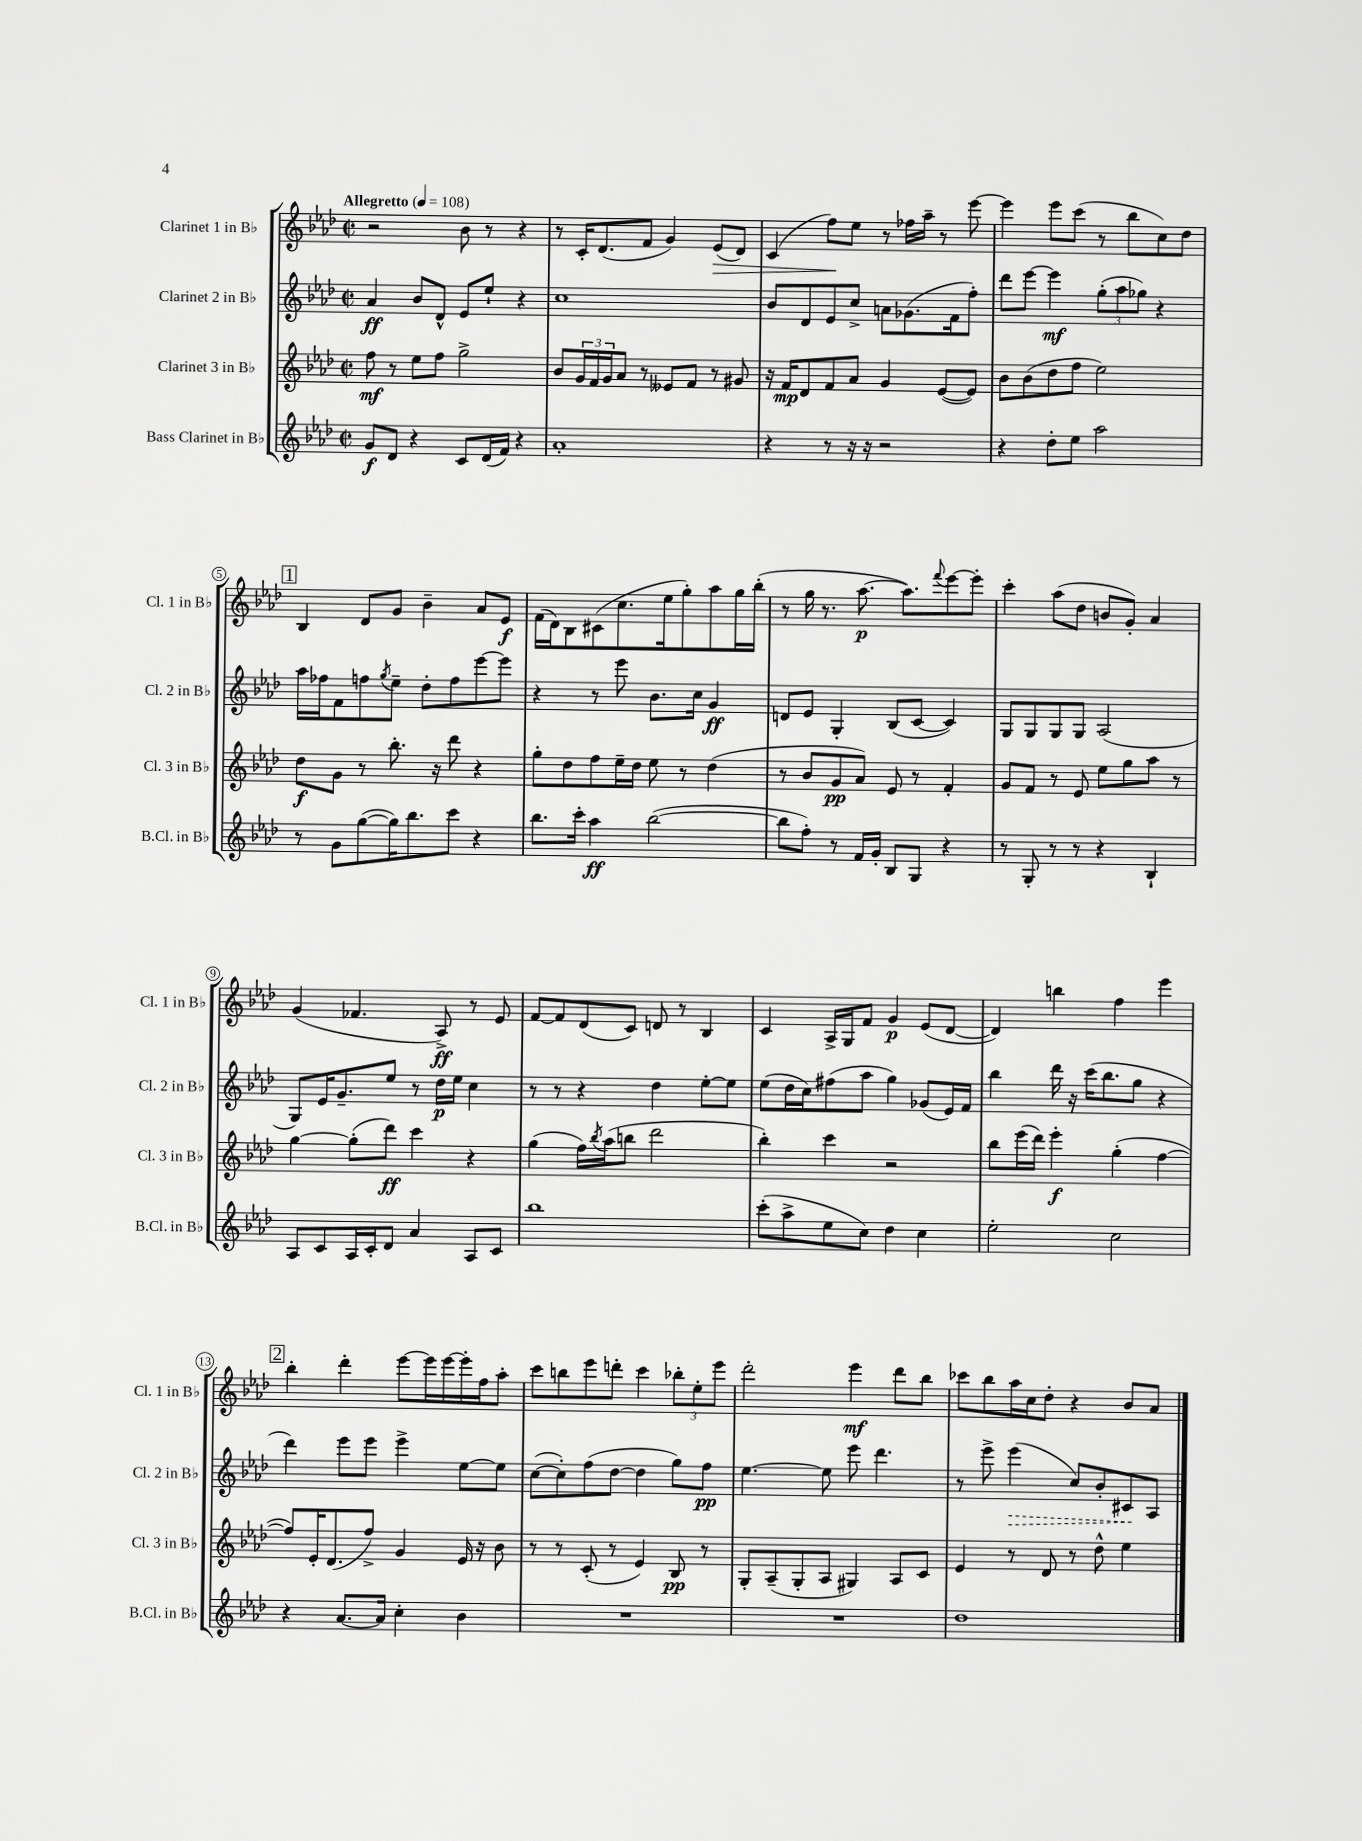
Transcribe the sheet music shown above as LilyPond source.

<<
\new StaffGroup <<
\new Staff = "s0" \with { instrumentName = "Clarinet 1 in Bb" shortInstrumentName = "Cl. 1 in Bb" } {
    \clef treble \key aes \major \defaultTimeSignature \time 2/2 \tempo "Allegretto" 4 = 108
    r2 bes'8 r8 r4 |
    r8 c'16-. des'8.( f'8 g'4) ees'8\>( des'8) |
    c'4( f''8\!) ees''8 r8 fes''16 aes''16-- r8 ees'''8~ |
    ees'''4 ees'''8 c'''8( r8 bes''8 c''8) des''8 |
    \mark \markup { \box "1" } bes4 des'8 g'8 bes'4-- aes'8 ees'8\f |
    f'16( des'16) bes8 cis'8( c''8. ees''16 g''8-.) aes''8 g''16 bes''16-.( |
    r8 g''16 r8. aes''8.~\p aes''8.) \appoggiatura { f'''8 } ees'''8~ ees'''8-. |
    c'''4-. aes''8( des''8 b'8 g'8-.) aes'4 |
    g'4( fes'4. aes8->\ff) r8 ees'8 |
    f'8~ f'8 des'8( c'8) d'8 r8 bes4 |
    c'4 aes16-> g16 f'8 g'4\p ees'8( des'8~ |
    des'4) b''4 f''4 ees'''4 |
    \mark \markup { \box "2" } bes''4-. des'''4-. ees'''8~ ees'''16 ees'''16~ ees'''16-. f''16 aes''8-. |
    c'''8 b''8 ees'''8 d'''8-. c'''4 \tuplet 3/2 { bes''8-. ees''8-. ees'''8 } |
    des'''2-. ees'''4\mf des'''8 bes''8 |
    ces'''8 bes''8 aes''16 c''16 des''8-. r4 bes'8 aes'8 \bar "|." |
}
\new Staff = "s1" \with { instrumentName = "Clarinet 2 in Bb" shortInstrumentName = "Cl. 2 in Bb" } {
    \clef treble \key aes \major \defaultTimeSignature \time 2/2
    aes'4\ff bes'8 des'8-^ ees'8 ees''8-! r4 |
    c''1 |
    bes'8 des'8 ees'8 c''8-> a'8 ges'8.( f'16 f''8-.) |
    des'''8 ees'''8~ ees'''4\mf \tuplet 3/2 { g''8-.( aes''8 ges''8) } r4 |
    \mark \markup { \box "1" } aes''16 fes''16 f'8 f''8 \acciaccatura { g''8 } ees''8-- des''8-. f''8 ees'''8~ ees'''8 |
    r4 r8 ees'''8 bes'8. c''16 g'4\ff |
    d'8 ees'8 g4-. bes8( c'8~ c'4) |
    g8 g8 g8 g8 aes2( |
    g8) ees'16 g'8.-- ees''8 r8 des''16\p ees''16 c''4 |
    r8 r8 r4 des''4 ees''8~-. ees''8 |
    ees''8( des''16 c''16) fis''8( aes''8 g''4) ges'8( ees'16) f'16 |
    bes''4 des'''16 r16 c'''16( bes''8. g''8 r4 |
    \mark \markup { \box "2" } des'''4) ees'''8 ees'''8 ees'''4-> ees''8~ ees''8 |
    c''8~( c''8-.) f''8( des''8~ des''4 g''8) f''8\pp |
    ees''4.~ ees''8 ees'''8 des'''4. |
    r8 ees'''8-> \once \override Hairpin.style = #'dashed-line ees'''4\>( c''8) bes'8-. cis'8\! aes8 \bar "|." |
}
\new Staff = "s2" \with { instrumentName = "Clarinet 3 in Bb" shortInstrumentName = "Cl. 3 in Bb" } {
    \clef treble \key aes \major \defaultTimeSignature \time 2/2
    f''8\mf r8 ees''8 f''8 g''2-> |
    bes'8 \tuplet 3/2 { g'16 f'16 g'16 } aes'8 r8 eeses'8 f'8 r8 gis'8 |
    r16 f'16\mp des'8 f'8 aes'8 g'4 ees'8~( ees'8) |
    bes'8 bes'8( des''8 f''8 ees''2) |
    \mark \markup { \box "1" } des''8\f g'8 r8 bes''8.-. r16 des'''8 r4 |
    g''8-. des''8 f''8 ees''16-- des''16 ees''8 r8 des''4( |
    r8 bes'8 g'8\pp aes'8) ees'8 r8 f'4-. |
    g'8 f'8 r8 ees'8 ees''8 g''8 aes''8 r8 |
    g''4~ g''8-.( des'''8\ff) c'''4 r4 |
    g''4( f''16) \acciaccatura { bes''8 } aes''16( b''8 des'''2 |
    bes''4-.) c'''4 r2 |
    bes''8 ees'''16( des'''16) ees'''4-.\f g''4-.( f''4~ |
    \mark \markup { \box "2" } f''8) ees'16-. des'8.( f''8->) g'4 ees'16 r16 bes'8 |
    r8 r8 c'8-.( r8 ees'4) bes8\pp r8 |
    g8-. aes8--( g8-. aes8 gis4) aes8 c'8 |
    ees'4 r8 des'8 r8 des''8-^ ees''4 \bar "|." |
}
\new Staff = "s3" \with { instrumentName = "Bass Clarinet in Bb" shortInstrumentName = "B.Cl. in Bb" } {
    \clef treble \key aes \major \defaultTimeSignature \time 2/2
    g'8\f des'8 r4 c'8 des'16( f'16) r4 |
    aes'1-. |
    r4 r8 r16 r16 r2 |
    r4 des''8-. ees''8 aes''2 |
    \mark \markup { \box "1" } r8 g'8 g''8~( g''16) bes''8. c'''8 r4 |
    bes''8. c'''16-. aes''4\ff bes''2~( |
    bes''8 f''8-.) r8 f'16 g'16-. bes8 g8 r4 |
    r8 g8-. r8 r8 r4 bes4-! |
    aes8 c'8 aes16 c'16-. des'8 aes'4 aes8 c'8 |
    bes''1 |
    c'''8-.( aes''8-> ees''8 c''8) des''4 c''4 |
    ees''2-. c''2 |
    \mark \markup { \box "2" } r4 aes'8.~ aes'16 c''4-. bes'4 |
    R1 |
    R1 |
    des''1 \bar "|." |
}
>>
>>
\layout { \context { \Score \override BarNumber.stencil = #(make-stencil-circler 0.1 0.3 ly:text-interface::print) } }
